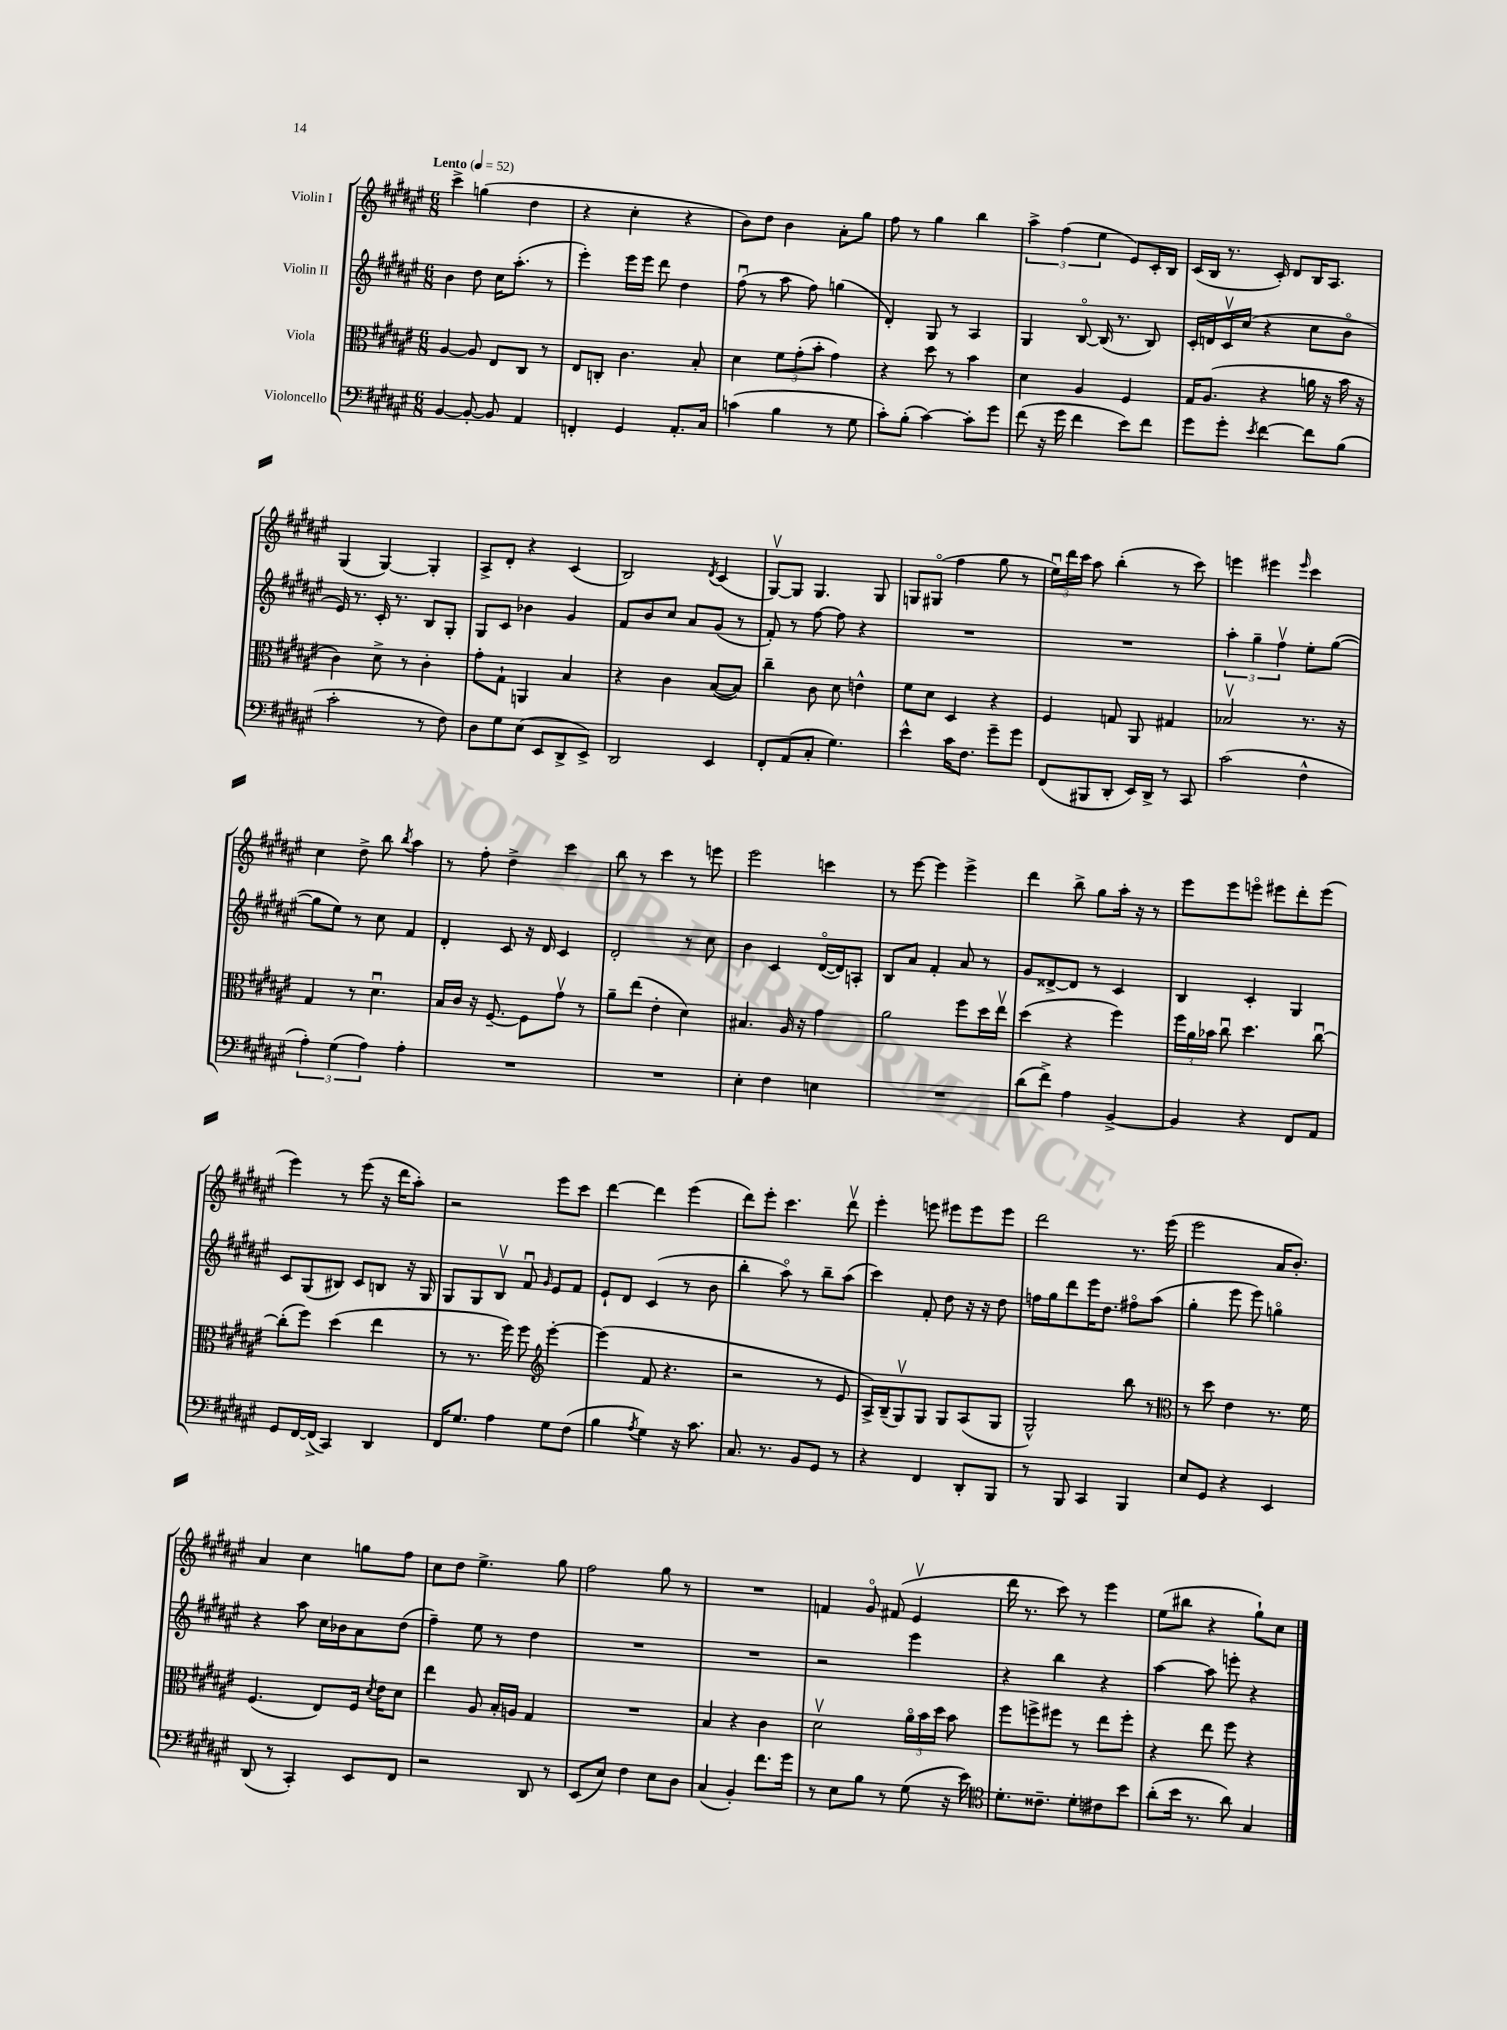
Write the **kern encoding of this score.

**kern	**kern	**kern	**kern
*staff4	*staff3	*staff2	*staff1
*clefF4	*clefC3	*clefG2	*clefG2
*k[f#c#g#d#a#e#]	*k[f#c#g#d#a#e#]	*k[f#c#g#d#a#e#]	*k[f#c#g#d#a#e#]
*M6/8	*M6/8	*M6/8	*M6/8
*MM52	*MM52	*MM52	*MM52
[4BB	[4A#	4b	4ccc#^
8BB'_	8A#]	8dd#	(4gg
8BB]	8E#	16cc#	.
.	.	(8.aa#'	.
4AA#	8C#	.	4dd#
.	8r	8r	.
=	=	=	=
4FF'	8E#	4eee#')	4r
.	8C'	.	.
4GG#	4.c#	16eee#	4cc#'
.	.	16eee#	.
.	.	8ddd#	.
8.AA#'	.	4dd#	4r
.	8B'	.	.
16C#	.	.	.
=	=	=	=
(4c	4d#	(8ff#u	8b)
.	.	8r	8dd#
4B	12f#	8aa#	4b
.	(12g#'	.	.
.	.	8ff#)	.
.	12b'	.	.
8r	4g#)	(4gg	8a#'
8G#	.	.	8gg#
=	=	=	=
8c#')	4r	4d#')	8ff#
(8B'	.	.	8r
[4c#)	8dd#	8G#	4gg#
.	8r	8r	.
8c#']	4b	4A#	4bb
8g#	.	.	.
=	=	=	=
(8f#	4d#	4G#	6aa#^
16r	.	.	.
.	.	.	(6ff#
16g#	.	.	.
4f#	4A#	[8Bo	.
.	.	.	6ee#
.	.	(16B]	.
.	.	8.r	.
8e#)	4F#	.	8e#)
8f#	.	8B)	16c#'
.	.	.	16B
=	=	=	=
8g#	16G#	16c#'	(16c#
.	(8.A#	16d	16B
8g#'	.	16c#v	8.r
.	.	(16cc#	.
8qe#	.	.	.
[4f#	4r	4r	.
.	.	.	16c#')
.	.	.	8d#
8f#]	16a	8cc#	16B
.	16r	.	8.A#
(8B	16b	8bo	.
.	16r	.	.
=	=	=	=
2c#'	4c#)	16e#)	(4G#
.	.	8.r	.
.	8d#^	16c#'	[4G#)
.	.	8.r	.
.	8r	.	.
8r	4c#'	8B	4G#']
8F#)	.	8G#'	.
=	=	=	=
8D#	8g#'	8G#	8A#^
8G#	8G#`	8c#	8d#'
(8E#	4AA	4b-	4r
8EE#	.	.	.
8DD#^	4B	4g#	(4c#
8EE#^)	.	.	.
=	=	=	=
2DD#	4r	8f#	2B)
.	.	8b	.
.	4c#	8cc#	.
.	.	8a#	.
.	.	.	8qd#
4EE#	([8B	(8g#	(4c#
.	8B])	8r	.
=	=	=	=
8FF#'	4cc#~	8f#')	[8G#v)
(8AA#	.	8r	8G#]
8C#'	8c#	[8ff#	4.G#
4.G#)	8d#	8ff#]	.
.	4e^^	4r	.
.	.	.	8G#
=	=	=	=
4e#^^	8f#	2.r	8G
.	8d#	.	(8G#o
16c#	4D#	.	4ff#
8.F#	.	.	.
8g#~	4r	.	8gg#
8g#	.	.	8r
=	=	=	=
(8FF#	4F#	2.r	24ee#u)
.	.	.	24ddd#
.	.	.	24ccc#
8BBB#	.	.	8aa#
8DD#'	8G	.	(4bb'
16EE#)	8AA#	.	.
16DD#^	.	.	.
8r	4G#	.	8r
8CC#	.	.	8ccc#)
=	=	=	=
(2c#	2B-v	6aa#'	4eee
.	.	6gg#~	.
.	.	.	4eee#
.	.	6ff#v	.
.	.	.	16qqeee#
4F#^^	8.r	8ee#'	4ccc#
.	.	([8gg#	.
.	16r	.	.
=	=	=	=
6A#')	4G#	8gg#]	4cc#
.	.	8ee#)	.
(6G#	.	.	.
.	8r	8r	8dd#^
6A#)	.	.	.
.	4.d#u	8cc#	8bb
.	.	.	8qbb
4A#'	.	4f#	4aa#
=	=	=	=
2.r	16B	4d#'	8r
.	16c#	.	.
.	16r	.	8ff#'
.	[8.F#~	.	.
.	.	8c#	4dd#^
.	8F#]	16r	.
.	.	16d#	.
.	8g#v	4c#	4ccc#
.	8r	.	.
=	=	=	=
2.r	8a#~	2d#'	8bb
.	(8ee#	.	8r
.	4e#'	.	4ccc#
.	4d#)	8r	8r
.	.	8cc#	8eee
=	=	=	=
4E#'	4.B#	4b	2eee#
4F#	.	4c#	.
.	16A#	.	.
.	16r	.	.
4E	4g#	([16d#o	4ccc
.	.	16d#])	.
.	.	8A'	.
=	=	=	=
2.r	2a#	8B	8r
.	.	8a#	[8eee#
.	.	4f#'	4eee#]
.	8ff#	8a#	4eee#^
.	16dd#	8r	.
.	16ee#v	.	.
=	=	=	=
(8d#	(4dd#	8g#	4ddd#
8f#^)	.	[8d##^	.
4A#	4r	8d##]	8bb^
.	.	8r	8gg#
[4BB^	4ff#)	4c#	16aa#'
.	.	.	16r
.	.	.	8r
=	=	=	=
4BB]	24ff#	4B	8eee#
.	24a#	.	.
.	24b-	.	.
.	8cc#u	.	8eee#
4r	4.dd#	4c#'	8eeeo
.	.	.	8eee#
8FF#	.	4G#	8ddd#'
8AA#	[8cc#u	.	(8eee#
=	=	=	=
8GG#	(8cc#']	8c#	4eee#)
[16FF#	8ff#)	(8G#	.
(16FF#^]	.	.	.
4CC#)	(4dd#	8B#)	8r
.	.	8c#	(8eee#
4DD#	4ee#	8B	16r
.	.	.	16ddd#
.	.	16r	8aa#')
.	.	16G#	.
=	=	=	=
16FF#	8r	8G#	2r
8.G#	.	.	.
.	8.r	8G#	.
4A#	.	8Bv	.
.	16ff#)	.	.
.	8ff#	8f#u	.
*	*clefG2	*	*
.	.	16qqg#	.
8G#	[4eee#'	8e#	8eee#
(8F#	.	8f#	8ccc#
=	=	=	=
4B	(4eee#]	8e#`	[4ddd#
.	.	8d#	.
8qA#	.	.	.
4G#)	8f#	(4c#	4ddd#]
.	4.r	.	.
16r	.	8r	(4eee#
8.c#	.	.	.
.	.	8b	.
=	=	=	=
8.C#	2r	4bb'	8ddd#)
.	.	.	8eee#'
8.r	.	.	.
.	.	8aa#o)	4.ccc#
8BB	.	8r	.
8GG#	8r	8bb~	.
8r	8e#	(8aa#	8ddd#v
=	=	=	=
4r	16A#^)	4ccc#)	4eee#'
.	(16B~	.	.
.	8G#v)	.	.
4FF#	8G#	8f#'	8eee
.	8G#	8dd#	8eee#
8DD#'	(8A#	16r	8eee#
.	.	16r	.
8BBB	8G#	8dd#	8eee#
=	=	=	=
8r	2G#^^)	16ff	2ddd#
.	.	16gg#	.
8BBB	.	8ddd#	.
4CC#	.	16eee#	.
.	.	8.dd#	.
4BBB	8bb	8ff#o	8.r
.	8r	(8aa#	.
.	.	.	(16eee#
=	=	=	=
*	*clefC3	*	*
8E#	8r	4gg#'	2eee#
8GG#	8dd#	.	.
4r	4e#	8eee#	.
.	.	8eee#)	.
4EE#	8.r	4ggo	16a#
.	.	.	8.b')
.	16f#	.	.
=	=	=	=
(8DD#	(4.F#	4r	4a#
8r	.	.	.
4CC#')	.	8aa#	4cc#
.	8E#)	16cc#	.
.	.	16b-	.
8EE#	16F#	8a#	8gg
.	8qd#	.	.
.	16e#	.	.
8FF#	8d#	(8dd#	8ff#
=	=	=	=
2r	4ee#	4ff#~)	8cc#
.	.	.	8dd#
.	8A#	8ee#	4.ee#^
.	16B'	8r	.
.	16A	.	.
8DD#	4G#	4dd#	.
8r	.	.	8gg#
=	=	=	=
(8EE#	2.r	2.r	2ff#
8E#)	.	.	.
4F#	.	.	.
8E#	.	.	8gg#
8D#	.	.	8r
=	=	=	=
(4C#	4B	2.r	2.r
4BB')	4r	.	.
8.f#	4c#	.	.
16g#	.	.	.
=	=	=	=
8r	2d#v	2r	4f
8E#	.	.	.
8B	.	.	8g#o
8r	.	.	(8f#
(8G#	24a#o	4eee#	4e#v
.	24b	.	.
.	24dd#	.	.
16r	8b	.	.
16e#)	.	.	.
=	=	=	=
*clefC4	*	*	*
8.d#'	8ff#	4r	16ddd#
.	.	.	8.r
.	8ff^	.	.
8.c##~	.	.	.
.	8ff#	4bb	8ccc#)
8d#'	8r	.	8r
8c#	8ee#	4r	4eee#
8b	8ff#'	.	.
=	=	=	=
(8a#'	4r	[4aa#	(8ee#
16b	.	.	8bb#
8.r	.	.	.
.	8ee#	8aa#]	4r
8a#)	8ff#	8eee'	.
4G#	4r	4r	8gg#`)
.	.	.	8cc#
==	==	==	==
*-	*-	*-	*-
